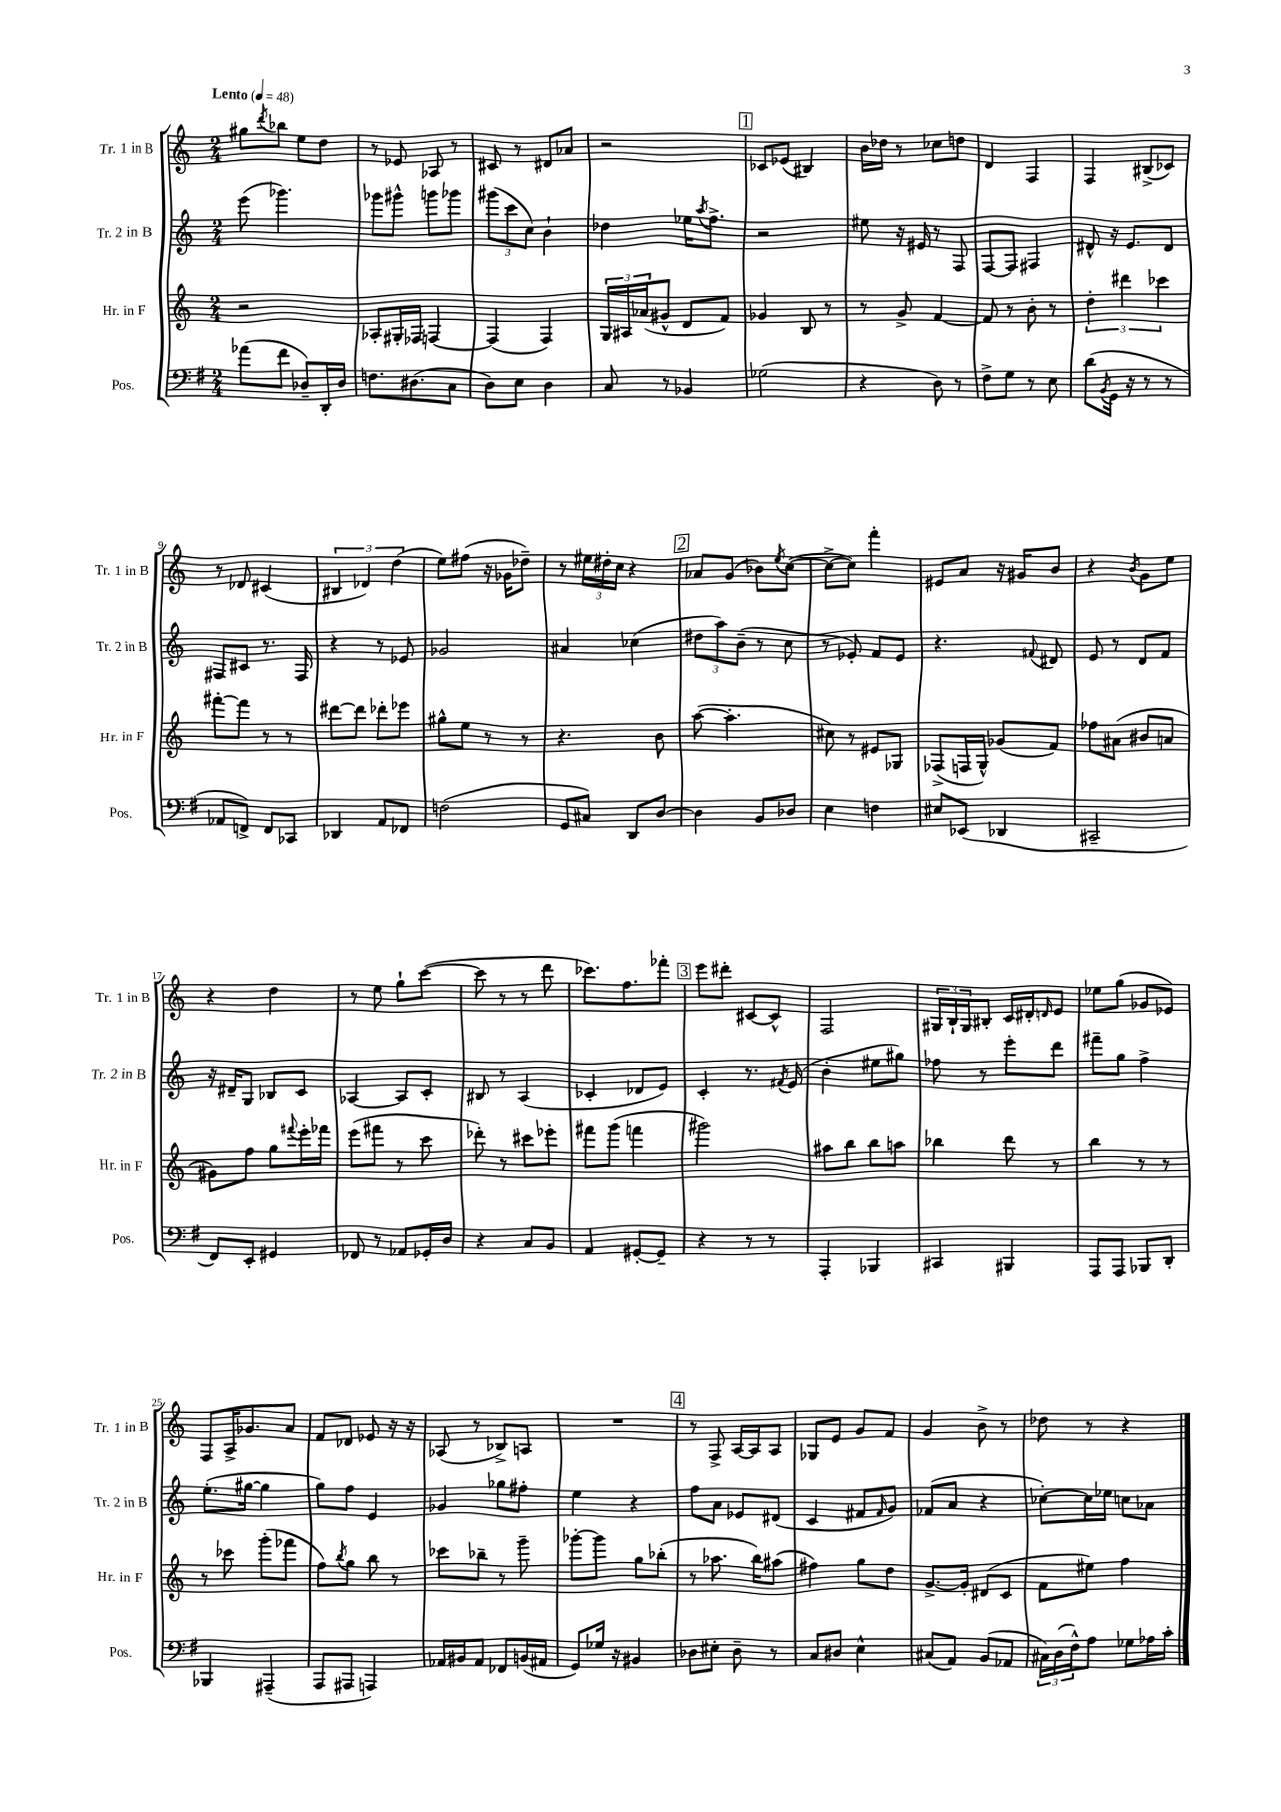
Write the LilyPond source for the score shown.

<<
\new StaffGroup <<
\new Staff = "s0" \with { instrumentName = "Tr. 1 in B" shortInstrumentName = "Tr. 1 in B" } {
    \clef treble \key c \major \numericTimeSignature \time 2/4 \tempo "Lento" 4 = 48
    gis''8 \acciaccatura { d'''8 } bes''8 e''8 d''8 |
    r8 ees'8 aes8 r8 |
    cis'8 r8 dis'8 aes'8 |
    r2 |
    \mark \markup { \box "1" } ces'8 ees'8( bis4) |
    b'16 des''16 r8 ces''8 d''8 |
    d'4 f4 |
    f4 bis8->( ces'8) |
    r8 des'8 cis'4( |
    \tuplet 3/2 { bis4 des'4) d''4( } |
    e''8) fis''8( r16 ges'16 des''8--) |
    r8 \tuplet 3/2 { eis''16 dis''16-. c''16 } r4 |
    \mark \markup { \box "2" } aes'8 g'8( bes'8) \acciaccatura { e''8 } c''8~( |
    c''8~-> c''8) f'''4-. |
    eis'8 a'8 r16 gis'16 b'8 |
    r4 \acciaccatura { b'8 } g'8 e''8 |
    r4 d''4 |
    r8 e''8 g''8-! c'''8~( |
    c'''8 r8 r8 d'''8 |
    ces'''8.) f''8. fes'''8-. |
    \mark \markup { \box "3" } e'''8 dis'''8-. cis'8~ cis'8-^ |
    f2 |
    \tuplet 3/2 { gis16 b16-! gis16 } bis8-. c'16 dis'16-. \grace { d'16 } e'8 |
    ees''8 g''8( ges'8 ees'8) |
    f8 a16-> ges'8. a'8 |
    f'8 des'8 ees'8 r16 r16 |
    aes8( r8 bes8->) a8 |
    R2 |
    \mark \markup { \box "4" } r8 f8-> a16~ a16 a8 |
    ges8 e'8 g'8 f'8 |
    g'4 b'8-> r8 |
    des''8 r8 r4 \bar "|." |
}
\new Staff = "s1" \with { instrumentName = "Tr. 2 in B" shortInstrumentName = "Tr. 2 in B" } {
    \clef treble \key c \major \numericTimeSignature \time 2/4
    e'''8( ges'''4.) |
    ges'''8 gis'''8-^ g'''8 ges'''8 |
    \tuplet 3/2 { gis'''8( c'''8 c''8) } b'4-! |
    des''4 ees''16 \acciaccatura { a''8 } f''8.-> |
    \mark \markup { \box "1" } r2 |
    eis''8 r16 eis'16 r8 f8 |
    f8~ f8 fis4 |
    dis'8-^ r16 e'8. dis'8 |
    fis8 cis'8 r8. fis16 |
    r4 r8 ees'8 |
    ges'2 |
    ais'4 ces''4( |
    \mark \markup { \box "2" } \tuplet 3/2 { dis''8 a''8) b'8--( } r8 c''8 |
    r8 ees'8-.) f'8 ees'8 |
    r4. \appoggiatura { fis'8 } dis'8 |
    e'8 r8 d'8 f'8 |
    r16 dis'16-- g8 bes8 c'8 |
    aes4~ aes8 c'8-. |
    bis8 r8 a4( |
    ces'4-. des'8 e'8) |
    \mark \markup { \box "3" } c'4-. r8. \acciaccatura { fis'8 } e'16( |
    b'4-. eis''8 gis''8) |
    fes''8 r8 e'''8-. d'''8 |
    fis'''8-- g''8 f''4-> |
    e''8.-.( gis''16~ gis''4 |
    g''8) f''8 e'4 |
    ges'4 ges''8 fis''8-. |
    e''4 r4 |
    \mark \markup { \box "4" } f''8 a'8 ees'8 dis'8( |
    c'4 fis'8 \grace { fis'16 } g'8) |
    fes'8( a'8 r4 |
    ces''8~-.) ces''16 ees''16 c''8 aes'8 \bar "|." |
}
\new Staff = "s2" \with { instrumentName = "Hr. in F" shortInstrumentName = "Hr. in F" } {
    \clef treble \key c \major \numericTimeSignature \time 2/4
    r2 |
    aes8-. gis16-. fes16 f4~ |
    f4( f4) |
    \tuplet 3/2 { g16 ais16 aes'16( } gis'8-^ d'8 f'8) |
    \mark \markup { \box "1" } ges'4 b8 r8 |
    r8 g'8-> f'4~ |
    f'8 r8 b'8-. r8 |
    \tuplet 3/2 { d''4-. dis'''4 ces'''4 } |
    fis'''8~-. fis'''8 r8 r8 |
    dis'''8~ dis'''8 des'''8-. ees'''8 |
    gis''8-^ e''8 r8 r8 |
    r4. b'8 |
    \mark \markup { \box "2" } a''8~( a''4.-. |
    cis''8) r8 eis'8 ges8 |
    fes8->( f16 g16-^) ges'8( f'8) |
    fes''8 ais'8( bis'8 a'8 |
    gis'8) f''8 g''8 \appoggiatura { fis'''8 } e'''16-. fes'''16 |
    e'''8( fis'''8 r8 c'''8 |
    des'''8-.) r8 cis'''8 ees'''8-. |
    fis'''8 g'''8( f'''4 |
    \mark \markup { \box "3" } gis'''2) |
    ais''8 b''8 b''8 a''8 |
    bes''4 d'''8 r8 |
    b''4 r8 r8 |
    r8 ces'''8 g'''8-.( fes'''8 |
    f''8) \acciaccatura { b''8 } g''8 b''8 r8 |
    ces'''8 bes''8-- r8 g'''8-- |
    ges'''8~-. ges'''8 g''8 bes''8-.( |
    \mark \markup { \box "4" } r8 aes''8. b''16) ais''8( |
    fis''4) g''8 d''8 |
    g'8.~-> g'16-. dis'8( c'8 |
    f'8 eis''8) f''4 \bar "|." |
}
\new Staff = "s3" \with { instrumentName = "Pos." shortInstrumentName = "Pos." } {
    \clef bass \key g \major \numericTimeSignature \time 2/4
    aes'8( fis'8 des8--) d,16-. des16 |
    f8. dis8.( c8 |
    d8) e8 d4 |
    c8 r8 bes,4 |
    \mark \markup { \box "1" } ges2( |
    r4 d8) r8 |
    fis8-> g8 r8 e8 |
    d'8( \acciaccatura { b,8 } g,16 r16 r8 r8 |
    aes,8 f,8->) f,8 ces,8 |
    des,4 a,8 fes,8 |
    f2( |
    g,8 cis8) d,8 d8~ |
    \mark \markup { \box "2" } d4 b,8 des8 |
    e4 f4 |
    eis8 ees,8( des,4 |
    cis,2-- |
    fis,8) e,8-. gis,4 |
    fes,8 r8 aes,8 ges,16-. d16 |
    r4 c8 b,8 |
    a,4 gis,8~-. gis,8-- |
    \mark \markup { \box "3" } r4 r8 r8 |
    a,,4-. bes,,4 |
    cis,4 bis,,4 |
    a,,8 a,,8 bes,,8 d,8-. |
    bes,,4 ais,,4--( |
    a,,8 ais,,8 a,,4) |
    aes,16 bis,16 aes,8 fes,8 b,16( ais,16 |
    g,8) ges16 r16 bis,4 |
    \mark \markup { \box "4" } des8 eis8-. des8-- r8 |
    c8 dis8 e4-^ |
    cis8( a,8) b,8( aes,8 |
    \tuplet 3/2 { cis16) d16( fis16-^) } a8 ges8 aes16 c'16-. \bar "|." |
}
>>
>>
